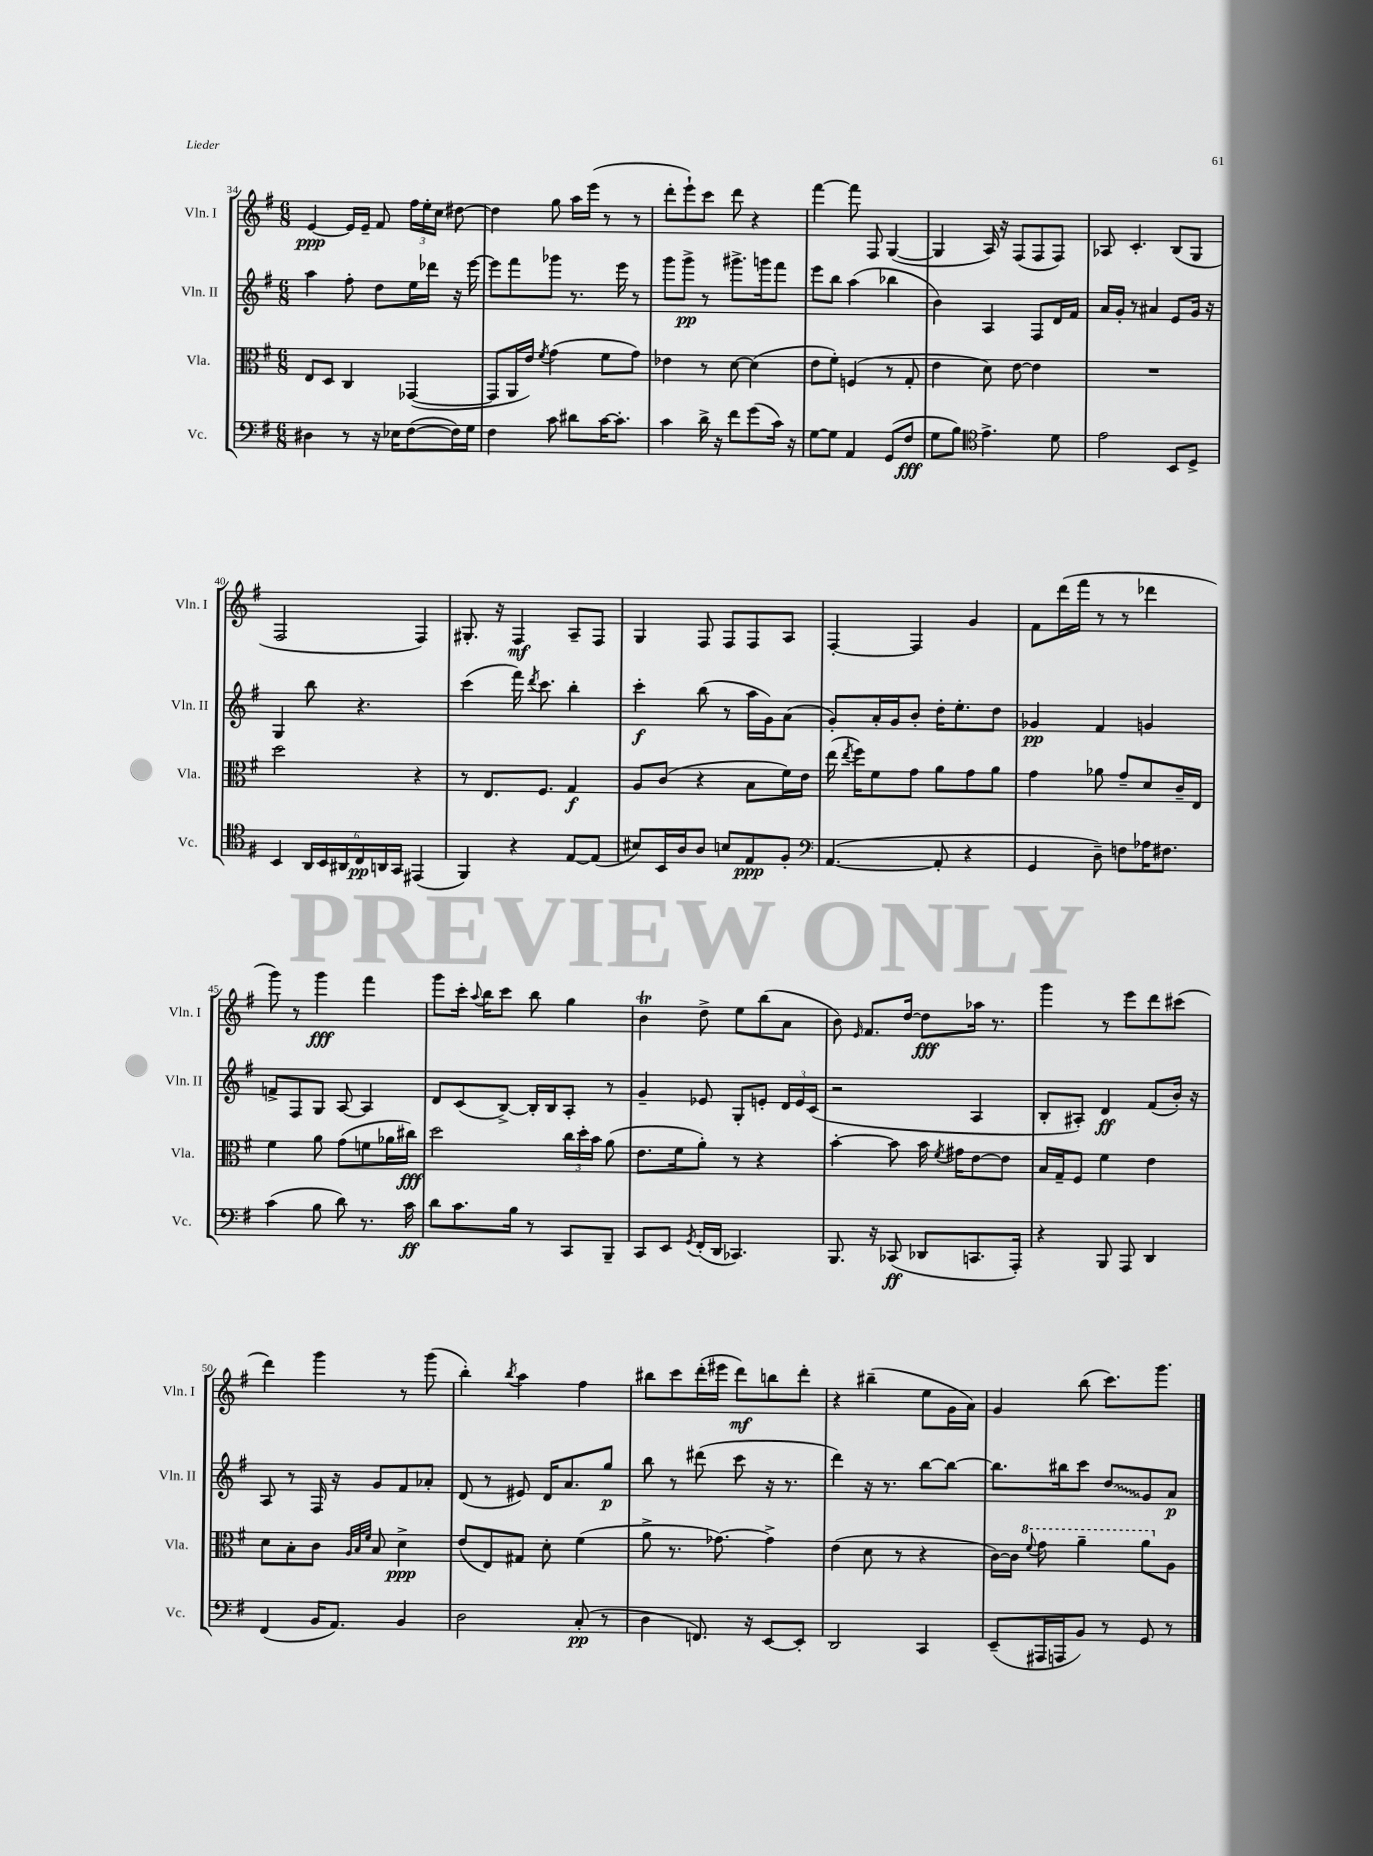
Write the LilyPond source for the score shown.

<<
\new StaffGroup <<
\new Staff = "s0" \with { instrumentName = "Vln. I" shortInstrumentName = "Vln. I" } {
    \clef treble \key g \major \numericTimeSignature \time 6/8
    \autoBeamOff e'4~\ppp e'16[ e'16]-- fis'8 \tuplet 3/2 { fis''16[ e''16-. c''16] } dis''8~ |
    dis''4 g''8 a''16[ e'''16]( r8 r8 |
    d'''8[-. e'''8-!) c'''8] d'''8 r4 |
    fis'''4~ fis'''8 fis8 g4~( |
    g4 a16) r16 fis8[( fis8 fis8]) |
    aes8 c'4.-. b8[( g8] |
    fis2 fis4) |
    gis8.-. r16 fis4\mf a8[-- fis8] |
    g4 fis8 fis8[ fis8 a8] |
    fis4~-. fis4 g'4 |
    fis'8[ d'''16( fis'''16] r8 r8 des'''4 |
    g'''8) r8 g'''4\fff fis'''4 |
    g'''8[ c'''16]-. \appoggiatura { a''8 } b''16[ c'''8] b''8 g''4 |
    b'4\trill d''8-> e''8[ b''8( a'8] |
    b'8) \grace { e'16 } fis'8.[ d''16]~ d''8[\fff aes''16] r8. |
    g'''4 r8 e'''8[ d'''8 cis'''8]( |
    d'''4) g'''4 r8 g'''8( |
    b''4-.) \acciaccatura { b''8 } a''4 fis''4 |
    bis''8[ c'''8 d'''16-.( eis'''16] d'''8[\mf) b''8 d'''8]-. |
    r4 bis''4--( e''8[ g'16 a'16]) |
    g'4 b''8( c'''8.[) g'''8.] \bar "|." |
}
\new Staff = "s1" \with { instrumentName = "Vln. II" shortInstrumentName = "Vln. II" } {
    \clef treble \key g \major \numericTimeSignature \time 6/8
    \autoBeamOff a''4 fis''8-. d''8[ e''16 des'''16] r16 e'''16~ |
    e'''8[ fis'''8 ges'''8] r8. e'''16 r8 |
    g'''8[ g'''8]->\pp r8 gis'''8.[-> g'''16 fis'''8] |
    e'''8[ b''8] a''4( bes''4 |
    b'4) a4 fis8[ d'16 fis'16] |
    a'16[ g'16]-. r8 ais'4 e'8[ g'16] r16 |
    g4 b''8 r4. |
    c'''4( fis'''16) \acciaccatura { d'''8 } c'''8. b''4-. |
    c'''4-.\f b''8( r8 a''16[ g'16) a'8]( |
    g'8[-.) a'16-. g'16 b'8]-. d''16[-. e''8.-. d''8] |
    ges'4\pp fis'4 g'4 |
    f'8[-> fis8 g8] a8~ a4 |
    d'8[ c'8( b8]~->) b16[-. b16 a8]-. r8 |
    g'4-- ees'8 g8[-. e'8]-. \tuplet 3/2 { d'16[ e'16 c'16]( } |
    r2 a4 |
    b8[-. ais8]-.) d'4\ff fis'8[( b'16]-.) r16 |
    a8 r8 fis16 r16 g'8[ fis'8 aes'8]-. |
    d'8( r8 eis'8) d'16[ a'8. g''8]\p |
    b''8 r8 dis'''8( c'''8 r16 r8. |
    d'''4) r16 r8. b''8[~ b''8]~ |
    b''8.[ bis''16 c'''8] \once \override Glissando.style = #'zigzag d''8[\glissando g'8 a'8]\p \bar "|." |
}
\new Staff = "s2" \with { instrumentName = "Vla." shortInstrumentName = "Vla." } {
    \clef alto \key g \major \numericTimeSignature \time 6/8
    \autoBeamOff e8[ d8] c4 ges,4~( |
    ges,8[ a,16 e'16]) \acciaccatura { fis'8 } g'4( fis'8[ g'8]) |
    ees'4 r8 d'8~ d'4( |
    e'8[ fis'8]-.) f4( r8 g8-. |
    e'4 d'8) e'8~ e'4 |
    R2. |
    d''2 r4 |
    r8 e8.[ fis8.] g4\f |
    a8[ c'8]( r4 b8[ fis'16) e'16] |
    e''16( \acciaccatura { e''8 } fis''16[) fis'8 g'8] a'8[ g'8 a'8] |
    g'4 aes'8 g'8[-- d'8 c'16-- e16] |
    fis'4 a'8 g'8[( f'8 aes'16 cis''16]\fff) |
    d''2 \tuplet 3/2 { c''16[ d''16-. b'16] } a'8( |
    e'8.[ fis'16 a'8]-.) r8 r4 |
    b'4~-. b'8 b'16 \acciaccatura { fis'8 } gis'16[ e'8~ e'8] |
    b16[ g16-- fis8] fis'4 e'4 |
    d'8[ b8-. c'8] \grace { a32[ b32 fis'32] } b8 d'4->\ppp |
    e'8[( e8) gis8] d'8-. fis'4( |
    a'8-> r8. ges'8.~) ges'4-> |
    e'4( d'8 r8 r4 |
    c'16[~) c'16] \ottava #1 \appoggiatura { fis''8 } g''8 a''4-- a''8[ \ottava #0 a8] \bar "|." |
}
\new Staff = "s3" \with { instrumentName = "Vc." shortInstrumentName = "Vc." } {
    \clef bass \key g \major \numericTimeSignature \time 6/8
    \autoBeamOff dis4 r8 r16 ees16[ fis8~( fis16) g16] |
    fis4 c'8 dis'8[ c'16~ c'8.]-. |
    c'4 d'16-> r16 fis'8[ g'8( c'16]) r16 |
    g8[~ g8] a,4 g,8[( fis8]\fff |
    g8[ b8]) \clef tenor e'4.-> d'8 |
    e'2 b,8[ d8]-> |
    b,4 \tuplet 6/4 { a,16[ b,16 ais,16 c16\pp a,16 g,16] } eis,4( |
    fis,4) r4 e8[~ e8]( |
    bis8[) b,16 a16 a8] b8[ e8\ppp fis8]-. |
    \clef bass a,4.~( a,8-. r4 |
    g,4 d8--) f8[ aes16 fis8.] |
    c'4( b8 d'8) r8. c'16\ff |
    d'8[ c'8. b16] r8 c,8[ b,,8]-- |
    c,8[ e,8] \acciaccatura { g,8 } fis,16[-.( d,16] ces,4.) |
    b,,8. r16 ces,8\ff( des,8[ c,8. a,,16]-.) |
    r4 b,,8 a,,8 d,4 |
    fis,4( b,16[ a,8.]) b,4 |
    d2 c8-.\pp( r8 |
    d4 f,8.) r16 e,8[~ e,8]-. |
    d,2 c,4 |
    e,8[--( ais,,16 a,,16 b,8]) r8 g,8 r8 \bar "|." |
}
>>
>>
\layout { \context { \Score currentBarNumber = #34 } }
